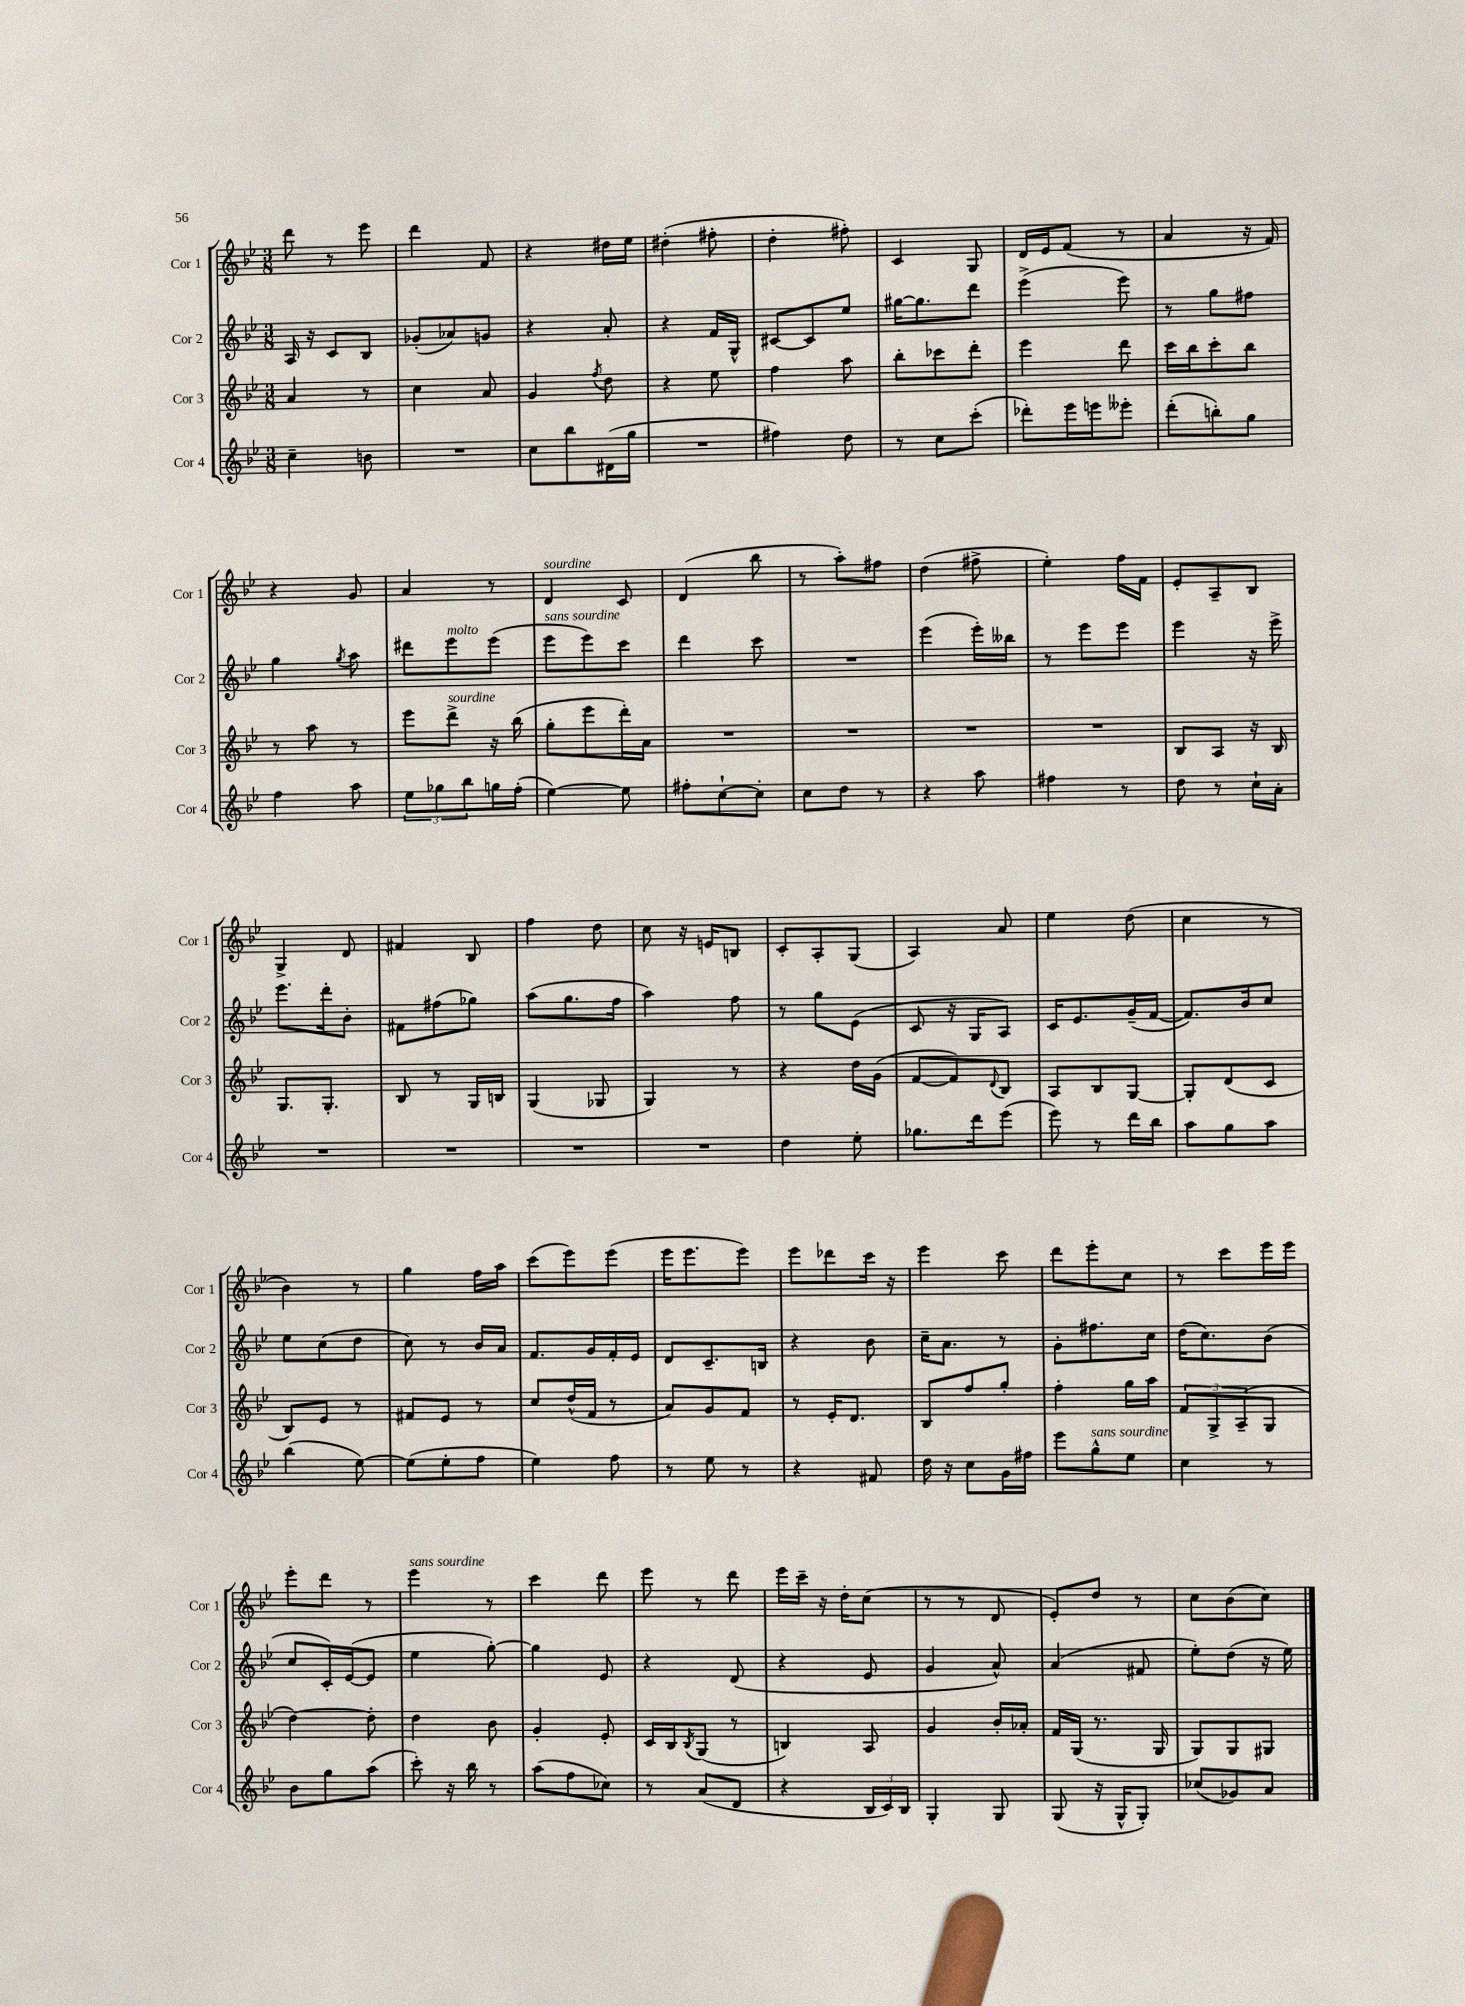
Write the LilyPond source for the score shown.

<<
\new StaffGroup <<
\new Staff = "s0" \with { instrumentName = "Cor 1" shortInstrumentName = "Cor 1" } {
    \clef treble \key bes \major \numericTimeSignature \time 3/8
    d'''8 r8 ees'''8 |
    d'''4 f'8 |
    r4 dis''16 ees''16 |
    dis''4-.( fis''8-. |
    d''4-. fis''8-.) |
    c'4 g8 |
    d'16 ees'16 f'8( r8 |
    a'4 r16 f'16) |
    r4 g'8 |
    a'4 r8 |
    d'4^\markup { \italic "sourdine" } c'8 |
    d'4( bes''8 |
    r8 a''8-.) fis''8 |
    d''4( fis''8-> |
    ees''4-.) f''16 f'16 |
    ees'8-. a8-- bes8 |
    g4-> d'8 |
    fis'4 bes8 |
    f''4 d''8 |
    c''8 r16 e'16 b8 |
    c'8-. a8-. g8( |
    a4) a'8 |
    ees''4 d''8( |
    c''4 r8 |
    bes'4) r8 |
    g''4 f''16 a''16 |
    c'''8( ees'''8) ees'''8( |
    ees'''16 ees'''8. ees'''8) |
    ees'''8 des'''8 c'''16 r16 |
    ees'''4 c'''8 |
    d'''8 ees'''8-. c''8 |
    r8 c'''8 ees'''16 ees'''16 |
    ees'''8-. d'''8 r8 |
    ees'''4^\markup { \italic "sans sourdine" } r8 |
    c'''4 d'''8 |
    ees'''8 r8 d'''8 |
    ees'''16 c'''16-- r16 d''16-. c''8( |
    r8 r8 d'8 |
    ees'8-.) d''8 r8 |
    c''8 bes'8( c''8) \bar "|." |
}
\new Staff = "s1" \with { instrumentName = "Cor 2" shortInstrumentName = "Cor 2" } {
    \clef treble \key bes \major \numericTimeSignature \time 3/8
    a16 r16 c'8 bes8 |
    ges'8-.( aes'8) g'8 |
    r4 a'8-. |
    r4 f'16 g16-^ |
    cis'8~ cis'8 ees''8 |
    gis''16~ gis''8. d'''8 |
    ees'''4->( ees'''8) |
    r8 g''8 fis''8 |
    g''4 \acciaccatura { g''8 } a''8 |
    dis'''8 ees'''8^\markup { \italic "molto" } ees'''8( |
    ees'''8^\markup { \italic "sans sourdine" } ees'''8) c'''8 |
    d'''4 c'''8 |
    R4. |
    ees'''4( ees'''16-.) beses''16 |
    r8 ees'''8 ees'''8 |
    ees'''4 r16 ees'''16-> |
    ees'''8. d'''16-. bes'8-. |
    fis'8 fis''8( ges''8) |
    a''8( g''8. f''16 |
    a''4) f''8 |
    r8 g''8 ees'8( |
    c'8 r16 g16 a8) |
    c'16 ees'8. g'16--( f'16~ |
    f'8.) bes'16 c''8 |
    ees''8 c''8( d''8 |
    c''8) r8 bes'16 a'16 |
    f'8. g'16 f'16-. ees'16 |
    d'8 c'8.-- b16 |
    r4 bes'8 |
    c''16-- a'8. r8 |
    g'8-. fis''8. c''16 |
    d''16( c''8.) bes'8( |
    c''8 c'16-.) ees'16~( ees'8 |
    ees''4 g''8~-.) |
    g''4 ees'8 |
    r4 d'8( |
    r4 ees'8 |
    g'4 a'8-^) |
    a'4( fis'8 |
    ees''8-.) d''8( r16 ees''16) \bar "|." |
}
\new Staff = "s2" \with { instrumentName = "Cor 3" shortInstrumentName = "Cor 3" } {
    \clef treble \key bes \major \numericTimeSignature \time 3/8
    a'4 r8 |
    c''4 a'8 |
    g'4 \acciaccatura { f''8 } d''8 |
    r4 ees''8 |
    f''4 a''8 |
    bes''8-. ces'''8 d'''8-. |
    ees'''4 d'''8 |
    c'''16 bes''16 c'''8-. bes''8 |
    r8 a''8 r8 |
    ees'''8 d'''8->^\markup { \italic "sourdine" } r16 bes''16( |
    g''8-. ees'''8 d'''16-.) a'16 |
    R4. |
    R4. |
    R4. |
    R4. |
    bes8 a8 r16 bes16 |
    g8. g8.-. |
    bes8 r8 g16 b16 |
    g4( ges8 |
    g4) r8 |
    r4 d''16 g'16( |
    f'8~ f'8) \appoggiatura { d'8 } bes8 |
    a8 bes8 g8~ |
    g8-. d'8( c'8 |
    bes8) ees'8 r8 |
    fis'8 ees'8 r8 |
    c''8 d''16-^( f'16 r8 |
    a'8) g'8 f'8 |
    r8 ees'16-. d'8. |
    bes8 f''8 g''8-. |
    f''4-. g''16 a''16 |
    \tuplet 3/2 { f'8 g8-> a8--( } g8 |
    d''4~) d''8-. |
    d''4 bes'8 |
    g'4-. ees'8-. |
    c'16 bes16 \acciaccatura { bes8 } g8( r8 |
    b4) a8 |
    g'4 bes'16-. aes'16-. |
    f'16 g16( r8. g16 |
    g8) g8 gis8 \bar "|." |
}
\new Staff = "s3" \with { instrumentName = "Cor 4" shortInstrumentName = "Cor 4" } {
    \clef treble \key bes \major \numericTimeSignature \time 3/8
    c''4-- b'8 |
    R4. |
    c''8 bes''8 dis'16( g''16 |
    R4. |
    fis''4) d''8 |
    r8 c''8 c'''8-.( |
    des'''8-.) ees'''16 e'''16 eeses'''8-. |
    d'''8-.( b''8-.) g''8 |
    f''4 a''8 |
    \tuplet 3/2 { ees''8 ges''8 bes''8 } g''16 f''16-.( |
    ees''4~) ees''8 |
    fis''8-. c''8~-! c''8-. |
    c''8 d''8 r8 |
    r4 a''8 |
    fis''4 r8 |
    d''8 r8 c''16-! a'16-. |
    R4. |
    R4. |
    R4. |
    R4. |
    d''4 ees''8-. |
    ges''8. d'''16 ees'''8( |
    ees'''8) r8 d'''16 bes''16 |
    a''8 g''8 a''8 |
    bes''4( ees''8~) |
    ees''8( ees''8-. f''8 |
    ees''4) f''8 |
    r8 ees''8 r8 |
    r4 fis'8 |
    d''16 r16 c''8 g'16 fis''16 |
    ees'''8 g''8-^^\markup { \italic "sans sourdine" } ees''8 |
    c''4 r8 |
    bes'8 g''8 a''8( |
    c'''8-.) r16 bes''16 r8 |
    a''8( f''8 ces''8) |
    r8 a'8( d'8 |
    r4 \tuplet 3/2 { bes16 c'16) bes16 } |
    g4-. g8 |
    g8( r16 g16-^ g8-.) |
    ces''8( ges'8) a'8 \bar "|." |
}
>>
>>
\layout { \context { \Score \remove "Bar_number_engraver" } }
